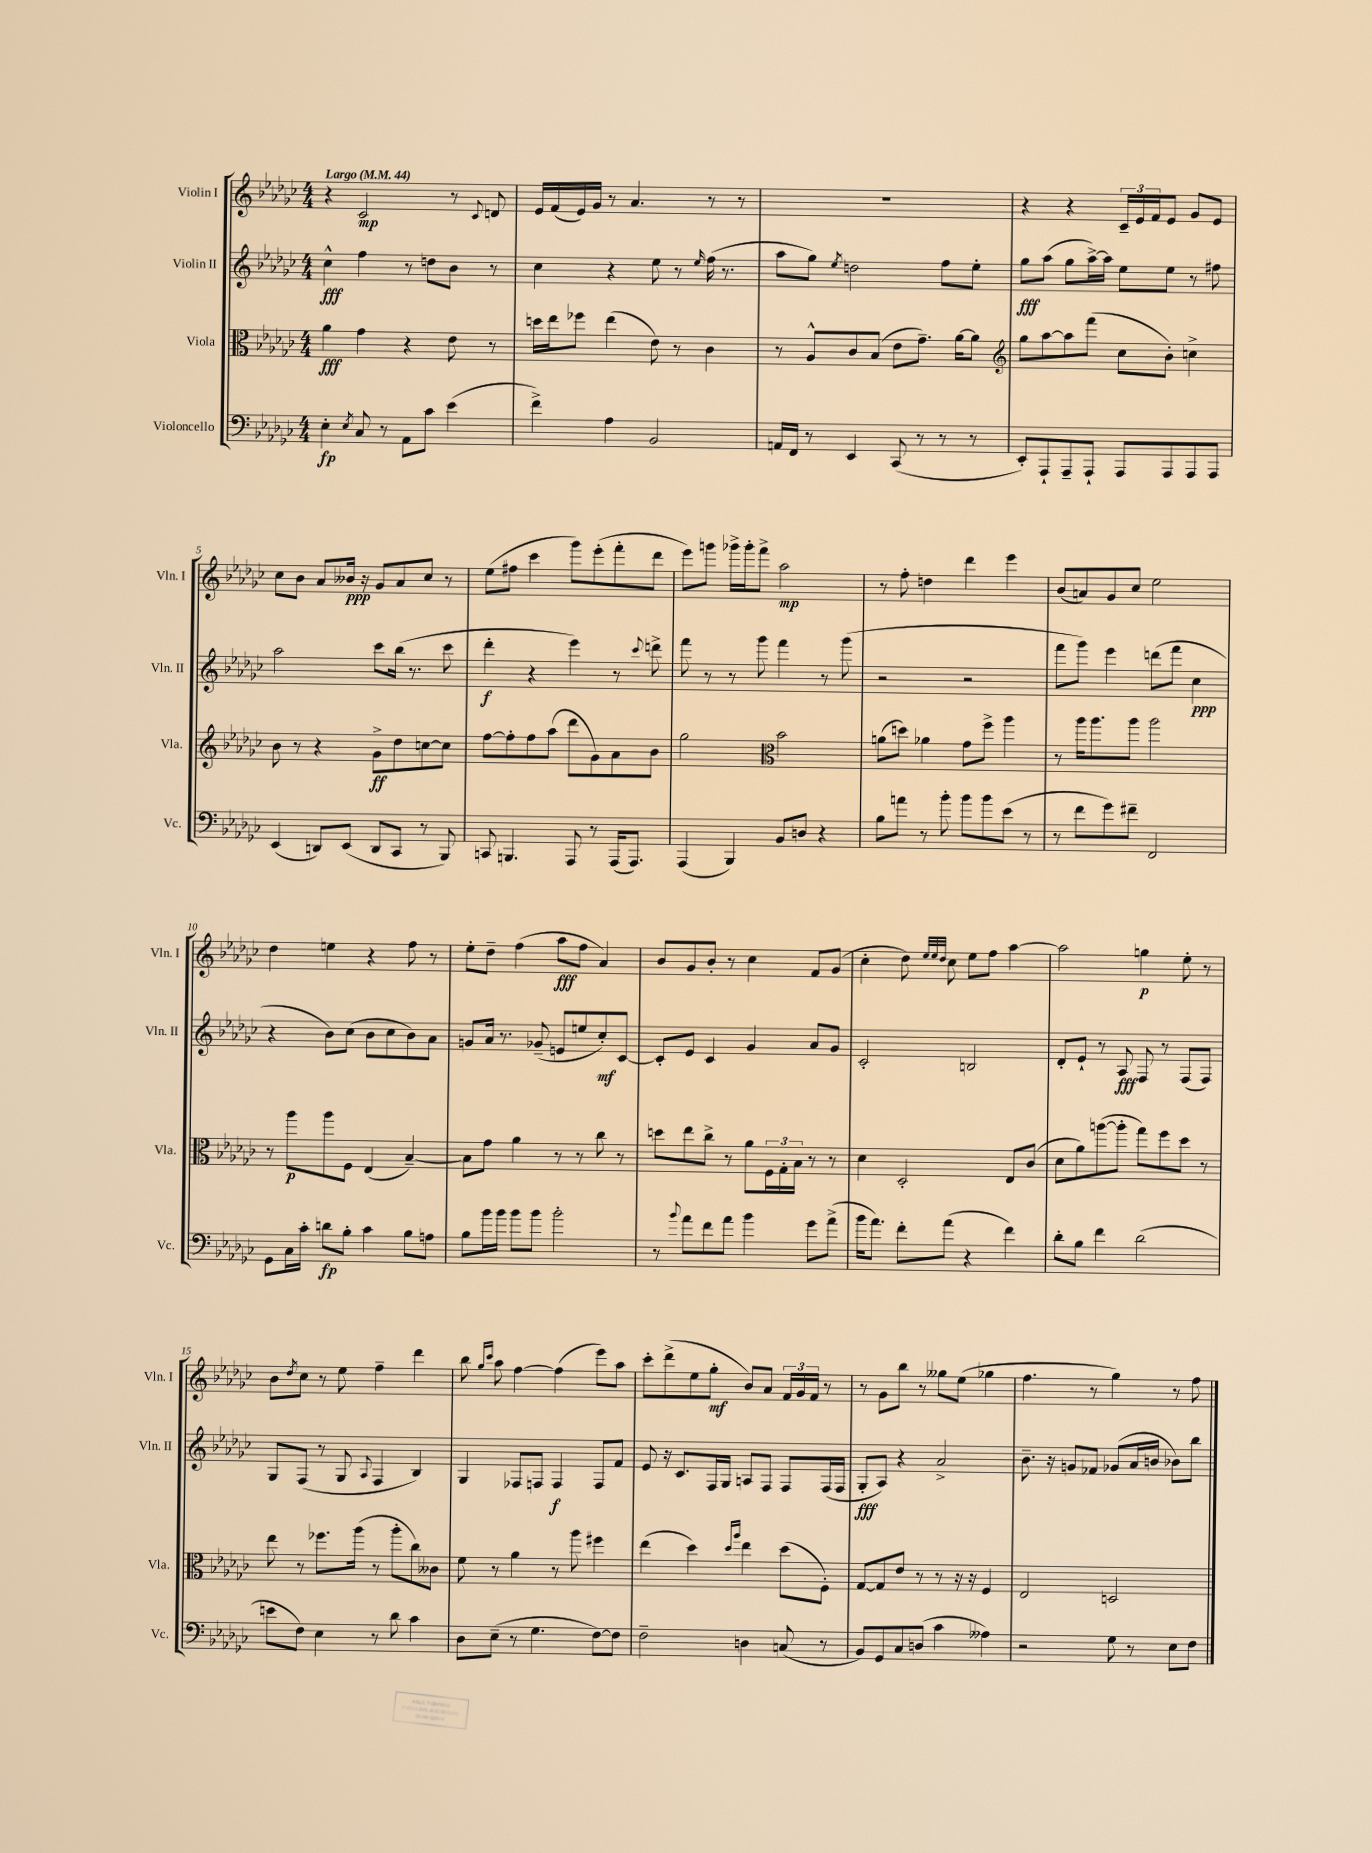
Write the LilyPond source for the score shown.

<<
\new StaffGroup <<
\new Staff = "s0" \with { instrumentName = "Violin I" shortInstrumentName = "Vln. I" } {
    \clef treble \key ges \major \numericTimeSignature \time 4/4 \tempo "Largo" 4 = 44
    r4 ces'2\mp r8 \appoggiatura { ces'8 } d'8 |
    ees'16 f'16( ees'16) ges'16 r8 aes'4. r8 r8 |
    R1 |
    r4 r4 \tuplet 3/2 { ces'16-- ees'16 f'16 } ees'8 ges'8 ees'8 |
    ces''8 bes'8 aes'8 beses'16\ppp r16 ges'8 aes'8 ces''8 r8 |
    ees''8( fis''8 ces'''4 ges'''8) ees'''8-.( f'''8-. des'''8 |
    ees'''8) g'''8 ges'''16-> ges'''16-. f'''8-> aes''2\mp |
    r8 f''8-. d''4 des'''4 ees'''4 |
    bes'8( a'8) ges'8 ces''8 ees''2 |
    des''4 e''4 r4 f''8 r8 |
    ees''8-. des''8-- f''4( aes''8\fff f''8 aes'4) |
    bes'8 ges'8 bes'8-. r8 ces''4 f'8 ges'8( |
    ces''4-. des''8) \grace { ees''32 ees''32 des''32 } ces''8 ees''8 f''8 aes''4~ |
    aes''2 g''4\p ees''8-. r8 |
    bes'8 \acciaccatura { des''8 } ces''8 r8 ees''8 f''4-- des'''4 |
    bes''8 \grace { ges''16 ces'''16 } aes''8 f''4~ f''4( ees'''8) aes''8 |
    ces'''8-. des'''8->( ees''8 ges''8-.\mf bes'8) aes'8 \tuplet 3/2 { f'16 ges'16 f'16 } r8 |
    r8 ges'8 bes''8 r8 geses''8 ees''8( ges''4 |
    f''4. r8 ges''4) r8 f''8 \bar "|." |
}
\new Staff = "s1" \with { instrumentName = "Violin II" shortInstrumentName = "Vln. II" } {
    \clef treble \key ges \major \numericTimeSignature \time 4/4
    ces''4-^\fff f''4 r8 d''8 bes'8 r8 |
    ces''4 r4 ees''8 r8 \grace { ees''16 } f''16( r8. |
    aes''8 ges''8) \acciaccatura { ees''8 } d''2 f''8 ees''8-. |
    ges''8\fff aes''8( ges''8 aes''16~->) aes''16 ees''8 ees''8 r8 fis''8 |
    aes''2 ces'''8 bes''16( r8. ces'''8 |
    des'''4-.\f r4 ees'''4) r8 \appoggiatura { ces'''8 } d'''8-> |
    f'''8 r8 r8 ges'''8 f'''4 r8 ges'''8( |
    r2 r2 |
    f'''8 ges'''8) ees'''4 d'''8( f'''8 ces''4\ppp |
    r4 bes'8) ces''8( bes'8 ces''8 bes'8) aes'8 |
    g'8 aes'16 r8. ges'8--( e'8 e''8 ces''8-.\mf) ces'8~ |
    ces'8-. ees'8 ces'4 ges'4 aes'8 ges'8 |
    ces'2-. b2 |
    des'8-. ees'8-! r8 aes8\fff f8 r8 f8( f8) |
    ges8 f8( r8 ges8 \appoggiatura { aes8 } f4 bes4) |
    ges4 fes8 f8 f4\f f8 f'8 |
    ees'8 r16 ces'8. f16 ges16 a8 f8 f8 f16( f16 |
    ges8-.\fff aes8) r4 aes'2-> |
    bes'8.-- r16 g'8 fes'8 ges'8( aes'16 b'16 bes'8) bes''8 \bar "|." |
}
\new Staff = "s2" \with { instrumentName = "Viola" shortInstrumentName = "Vla." } {
    \clef alto \key ges \major \numericTimeSignature \time 4/4
    aes'4\fff ges'4 r4 ees'8 r8 |
    d''16 ees''16 fes''8 ees''4( ees'8) r8 ces'4 |
    r8 aes8-^ ces'8 bes8( ees'8 ges'8.--) aes'16~ aes'8 |
    \clef treble ges''8 aes''8~ aes''8 f'''8( ces''8 bes'8-.) c''4-> |
    bes'8 r8 r4 ges'8->\ff des''8 c''8~ c''8 |
    f''8~ f''8-. f''8 aes''8( des'''8 ges'8) aes'8 bes'8 |
    ges''2 \clef alto bes'2 |
    a'8( d''8) aes'4 ges'8 f''8-> aes''4 |
    r8 aes''16 aes''8. aes''8 aes''2 |
    r8 aes''8\p aes''8 f8 ees4( bes4~--) |
    bes8 ges'8 aes'4 r8 r8 ces''8 r8 |
    d''8 ees''8 ces''8-> r8 aes'8 \tuplet 3/2 { f16 ges16-. bes16 } r8 r8 |
    des'4 des2-. ees8 ces'8( |
    des'8 aes'8) a''8~( a''8-. ges''8) f''8 des''8 r8 |
    ees''8 r8 fes''8. aes''16( r8 aes''8-. ces''8) ceses'8 |
    f'8 r8 aes'4 r8 aes''8 fis''4 |
    ees''4( des''4) \grace { des''16 aes''16 } ees''4 des''8( f8-.) |
    ges8~ ges8 ees'8 r8 r8 r16 r16 f4 |
    ees2 d2 \bar "|." |
}
\new Staff = "s3" \with { instrumentName = "Violoncello" shortInstrumentName = "Vc." } {
    \clef bass \key ges \major \numericTimeSignature \time 4/4
    ees4-.\fp \acciaccatura { ees8 } ces8 r8 aes,8 ces'8 ees'4( |
    f'4->) aes4 bes,2 |
    a,16 f,16 r8 ees,4 ces,8( r8 r8 r8 |
    ees,8-.) aes,,8-! aes,,8-- aes,,8-! aes,,8 aes,,8 aes,,8 aes,,8 |
    ees,4( d,8) ees,8( d,8 ces,8 r8 bes,,8) |
    c,8 b,,4. aes,,8 r8 aes,,16( aes,,8.) |
    aes,,4( bes,,4) bes,8 d8 r4 |
    bes8 a'8 r8 bes'8-. bes'8 bes'8 ees'8( r8 |
    r8 f'8 ges'8) fis'8-- f,2 |
    ges,8 ces16 ces'16-. d'8\fp bes8-. ces'4 bes8 a8 |
    bes8 bes'16 bes'16 bes'8 bes'8 bes'2-. |
    r8 \appoggiatura { bes'8 } aes'8 f'8 aes'8 bes'4 ges'8 aes'8->( |
    bes'16 aes'8.) f'8-. aes'8( r4 f'4) |
    des'8-. bes8 f'4 des'2( |
    e'8 f8) ees4 r8 des'8 ces'4 |
    des8 ees8--( r8 ges4. f8~) f8 |
    f2-- d4 c8( r8 |
    bes,8) ges,8 ces8 d8( ces'4 aeses4) |
    r2 ges8 r8 ees8 f8 \bar "|." |
}
>>
>>
